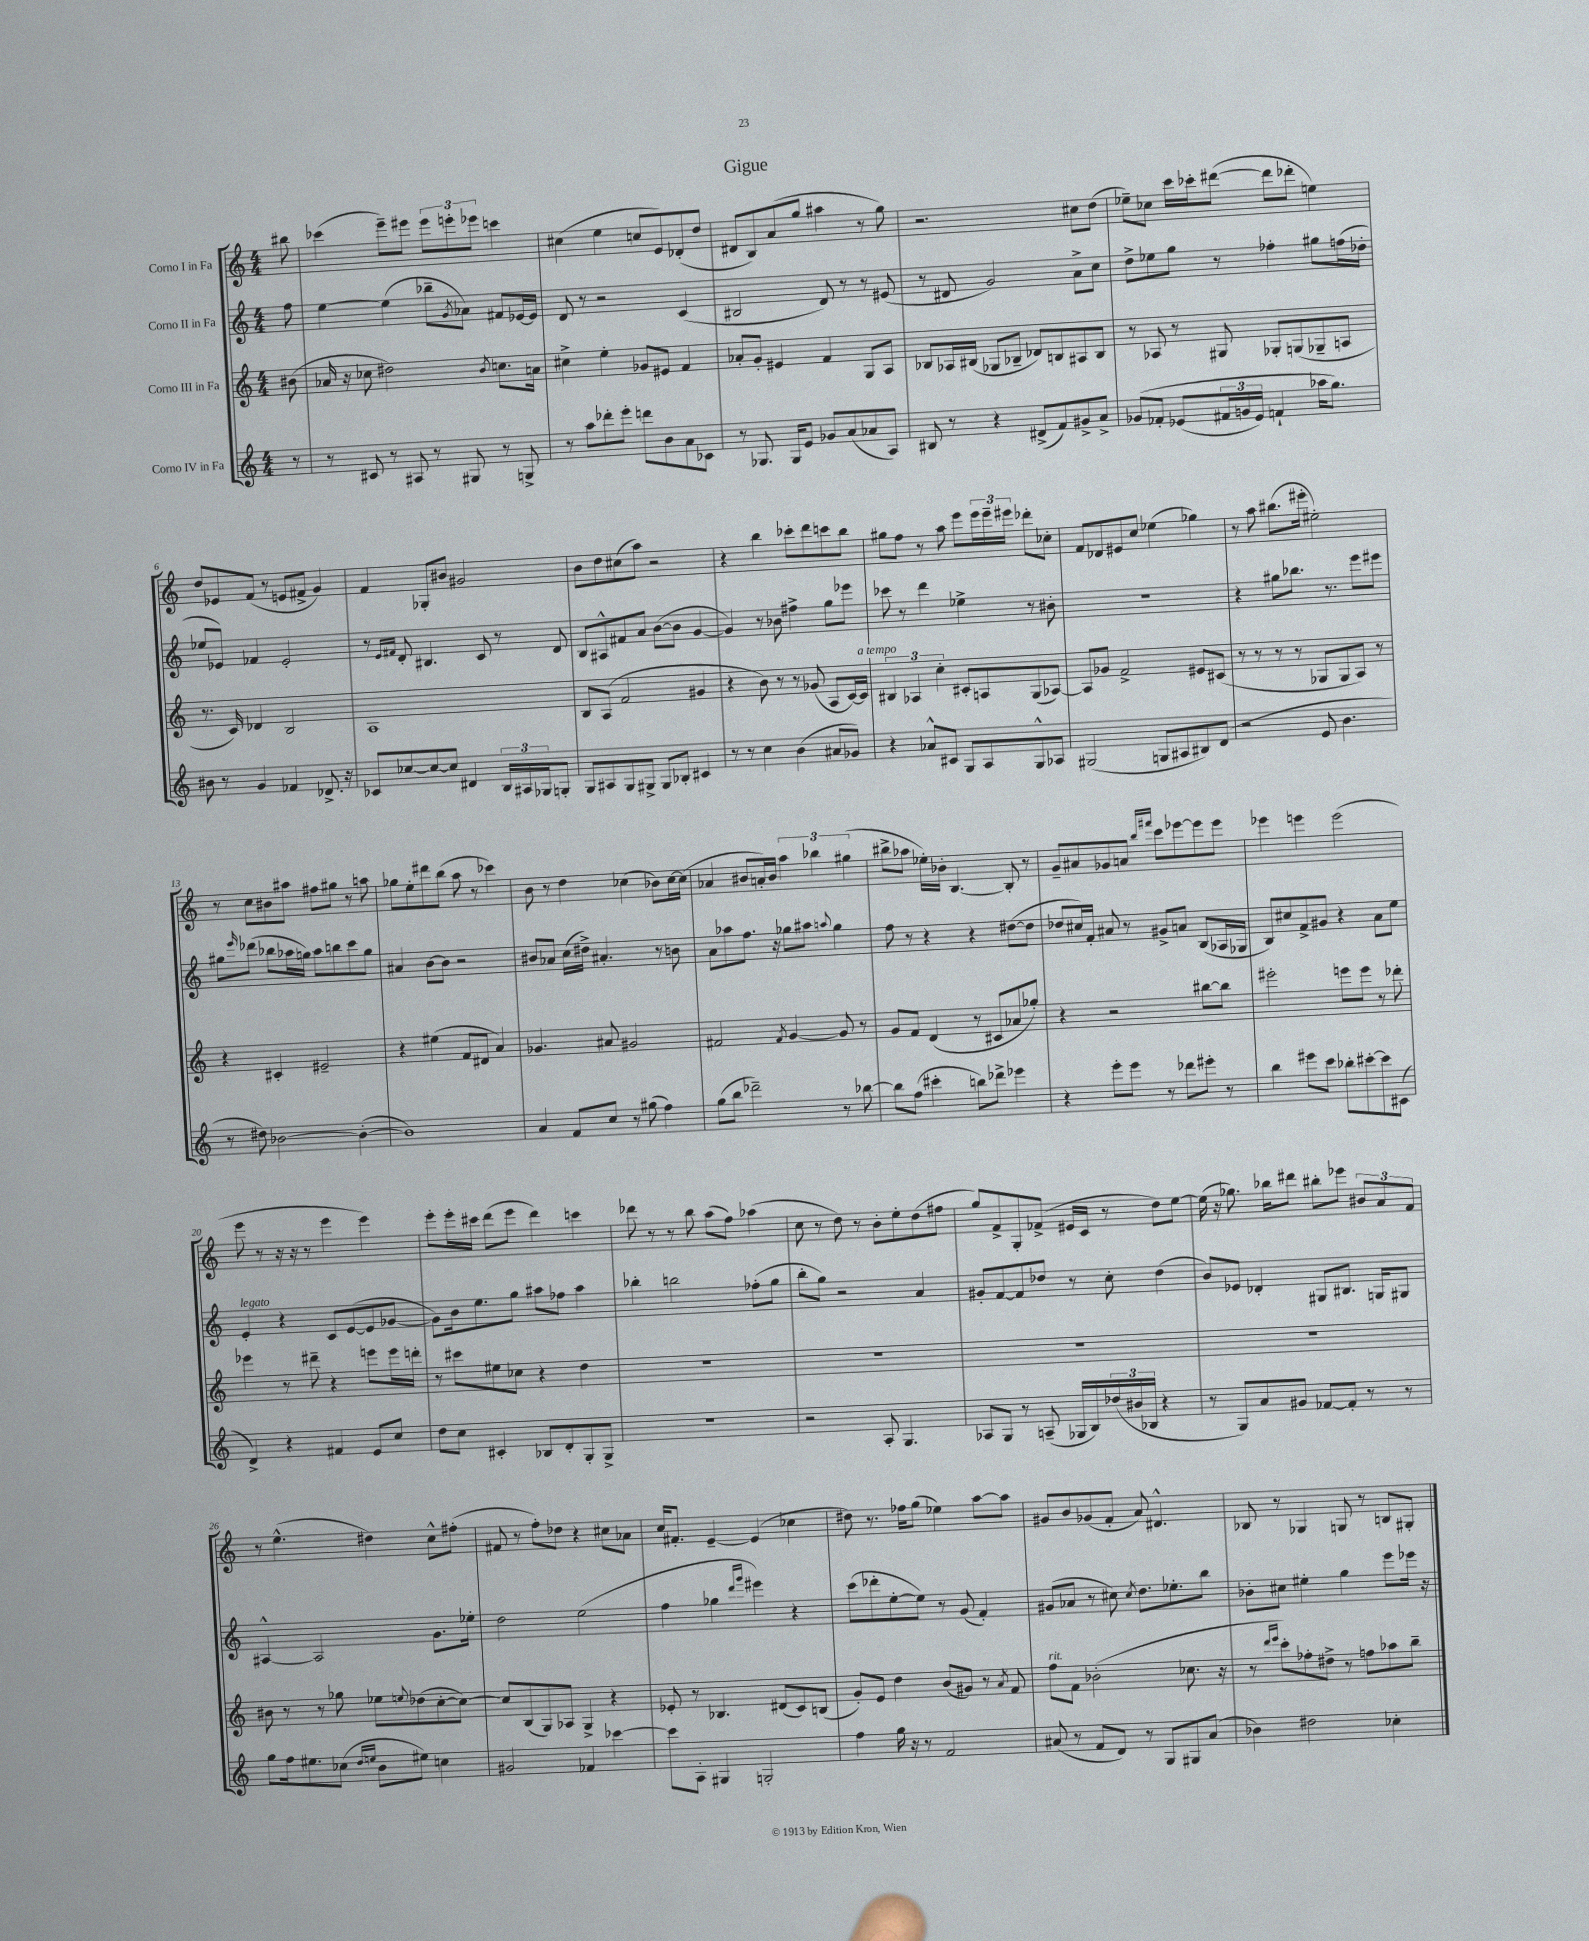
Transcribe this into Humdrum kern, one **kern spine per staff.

**kern	**kern	**kern	**kern
*staff4	*staff3	*staff2	*staff1
*clefG2	*clefG2	*clefG2	*clefG2
*k[]	*k[]	*k[]	*k[]
*M4/4	*M4/4	*M4/4	*M4/4
8r	(8b#	8ff	8bb#
=	=	=	=
8r	16a-	[4ee	(4ccc-
.	16r	.	.
8c#	8cc-	.	.
8r	2dd#)	(4ee]	8eee~)
8A#	.	.	8eee#
8r	.	8bb-~	12eee#
.	.	.	12eee'
.	.	8qg	.
8G#	.	8a-)	.
.	.	.	12eee-
.	8qb	.	.
8r	8.cc	8f#	4ccc
8G^	.	[16e-	.
.	16a	16e-]	.
=	=	=	=
8r	4cc#^	8d	(4cc#
8aa	.	8r	.
8ddd-'	4ee'	2r	4ee
8eee'	.	.	.
8ddd	8g-	.	8cc
8b	8e#	.	8e)
8a	4f	(4c	(8d-'
8c-	.	.	8dd
=	=	=	=
8r	8a-'	2B#	8d#
8.G-	8g'	.	8B)
.	4e#	.	(8a
16G-	.	.	.
8e	.	.	8gg
8g-	4f	8d)	4aa#
(8a	.	8r	.
8a-	8G	8r	8r
8A)	8A	(8e#	8gg)
=	=	=	=
8B#	8B-	8r	2.r
8r	16A-	8d#	.
.	(16B#	.	.
4r	8G-	2g)	.
.	8B-~	.	.
(8d#^	8d-)	.	.
8f)	8B	.	.
8g#^	8A#	8a^	8cc#
8a^	8B	8cc	(8dd
=	=	=	=
&(8g-	8r	8dd^	8ee-~)
8f-'	8A-	8ee-	8cc-
(8e-	8r	8gg	16ccc
.	.	.	16ccc-'
24f#	8G#	8r	([8ddd#
24g	.	.	.
24e-)	.	.	.
4f`	8G-'	4ff-'	8ddd#]
.	(8G	.	8ddd-'
16aa-	8G-~	8gg#	4ee)
8.gg&)	.	.	.
.	8A	(16ff	.
.	.	16dd-'	.
=	=	=	=
8b#	8.r	8ee-	8dd
8r	.	8e-)	8e-
.	16c)	.	.
4g	4d-	4f-	(8f
.	.	.	8r
4f-	2B	2e-'	8e
.	.	.	8f#^
8.d-^	.	.	4g)
16r	.	.	.
=	=	=	=
8c-	1A	8r	4f
.	.	16qqe	.
.	.	16qqf#	.
[8cc-	.	8d'	.
8cc-_	.	4.B#	8G-'
8cc-]	.	.	8b#
4d#	.	.	2g#
.	.	8c	.
24B	.	8r	.
24A#	.	.	.
24G-	.	.	.
8G'	.	8d	.
=	=	=	=
8G	8B	8B	8b
8A#	(8A	8A#^^	8dd
8G	2f	8f#	(8cc#
8G#^	.	8a	8aa)
8G#	.	([8b	2r
8B-'	.	8b]	.
4c#	4g#	[4g	.
=	=	=	=
8r	4r	4g])	4r
8r	.	.	.
4cc	8b)	8r	4bb
.	8r	8b-	.
(4b	8r	4ff#^	8ccc-'
.	(8g-	.	8ddd
8a#	8A	8gg	8ccc
8g-)	[16c)	8eee-	8bb
.	16c]	.	.
=	=	=	=
4r	6B#	8ccc-	8gg#
.	.	8r	8ff
.	6A-	.	.
8a-^^	.	4ddd	8r
.	6cc'	.	.
8c#	.	.	8aa
8G	8c#'	4ee-^	8eee
8A	8A	.	24eee
.	.	.	24eee~
.	.	.	24eee#
8G^^	(8G	8r	8ddd-'
8A-	[8A-)	8b#'	8cc-'
=	=	=	=
(2G#	8A-]	1r	8f
.	8g-	.	8d-
.	2f^	.	8e#
.	.	.	8cc
8G	.	.	(4ee-
8A#	.	.	.
8B#)	8e#	.	4gg-)
(8d	(8c#	.	.
=	=	=	=
2r	8r	4r	8r
.	8r	.	8aa
.	8r	8gg#	(8.bb#
.	8r	8.bb-	.
.	.	.	16eee#'
8e	8G-	.	2ee#')
.	.	8.r	.
4.b	8G-	.	.
.	8A)	8eee	.
.	8r	8eee#	.
=	=	=	=
8r	4r	8gg#	8r
.	.	16qqeee	.
8dd#)	.	(8ddd-	8cc
[2b-	4c#'	8bb-	8b#
.	.	16aa-	8aa#
.	.	16gg)	.
.	2e#~	8aa-	8ff#
.	.	8bb	8gg#
(4b-'_	.	8ccc	8r
.	.	8gg	8aa
=	=	=	=
1b-])	4r	4a#	8gg-
.	.	.	8ee'
.	(4ee#	[8b	8ddd#
.	.	8b]	(8bb
.	8f	2r	8aa
.	8d#	.	8r
.	4a)	.	4ccc-)
=	=	=	=
4a	4.g-	8b#	8b
.	.	8a-	8r
8f	.	(16cc	4dd
.	.	16dd#^)	.
8cc	8a#	4.a#'	.
8r	2g#	.	(4cc-
(8gg#	.	.	.
4ff)	.	8r	8b-)
.	.	8b	[16cc-
.	.	.	(16cc-]
=	=	=	=
(8gg	2f#	8a	4a-
8bb	.	8aa-	.
2ddd-~)	.	8.ff	8b#
.	.	.	16a')
.	.	16r	16b#
.	8qf#	.	.
.	[4g	8gg-	6aa
.	.	8aa#	.
.	.	.	6bb-
.	.	8qqaa	.
8r	8g]	4gg-	.
.	.	.	(6gg#
[8bb-	8r	.	.
=	=	=	=
8bb-]	8g	8ff	8bb#^
(8ff	8f	8r	8aa-
4ccc#'	(4d	4r	16ee-')
.	.	.	16b-'
.	.	.	[4.B
8bb)	8r	4r	.
8ddd-^	8c#	.	.
4eee-	8a-	([8dd#	8B']
.	8gg-')	8dd#]	8r
=	=	=	=
4r	4r	8dd-	8g~
.	.	16cc#)	8a#
.	.	16f'	.
8eee'	2r	8a#	8g-
8eee	.	8r	8a
.	.	.	16qqbb
.	.	.	16qqfff#
8r	.	8g#^	8ccc
8ddd-	.	8a	[8eee-
8eee#'	[8bb#	(8B	8eee-]
8r	8bb#]	16A-	8eee-
.	.	16G-	.
=	=	=	=
4bb	2eee#'	8B)	4eee-
.	.	8cc#	.
8eee#	.	8f^	4eee
8ccc	.	8g#	.
8bb-'	8eee	4r	(2eee
[8ccc#'	8eee	.	.
8ccc#]	8r	8a	.
(8c#	8ddd-'	8ee	.
=	=	=	=
4d^)	4eee-	4e'	8eee
.	.	.	8r
4r	8r	4r	16r
.	.	.	16r
.	8ddd#~	.	8r
4f#	4r	8c	4eee
.	.	([8e	.
8e	8eee	8e]	4eee)
8cc	16eee	[8g-	.
.	16ddd'	.	.
=	=	=	=
8dd	8r	8g-])	8eee'
8cc	8ccc#	16b	16eee'
.	.	8.ee	16ccc#
4c#'	8ee#	.	(8ddd
.	8cc-	8gg	8eee
8B-	4r	8aa#	4ddd)
8d'	.	8ff-	.
8G'	4dd	4aa#	4ccc
8G^	.	.	.
=	=	=	=
1r	1r	4bb-'	8ddd-
.	.	.	8r
.	.	2bb	8r
.	.	.	8bb
.	.	.	(8aa
.	.	.	8ff)
.	.	(8ff-'	(4aa-
.	.	8gg	.
=	=	=	=
2r	1r	8bb'	8cc
.	.	8gg)	8r
.	.	2r	8dd)
.	.	.	8r
8A'	.	.	8b'
4.G	.	.	8ee'
.	.	4a	(8dd
.	.	.	8ff#
=	=	=	=
8A-	1r	8g#'	8gg)
8G	.	[8f	8f^
8r	.	8f]	8G'
(8A~	.	8dd-	(8f-^
16G-	.	8r	16e#
16B)	.	.	16c
(24dd-	.	8cc'	8r
24b#	.	.	.
24B-	.	.	.
4r	.	(4dd-	8dd)
.	.	.	[8ee
=	=	=	=
8r	1r	8b)	(16ee]
.	.	.	16r
8G)	.	8e-	8.gg-)
8a	.	4d-'	.
.	.	.	16bb-
8g#	.	.	8ddd#
[8f-	.	8G#	8bb#'
8f-']	.	8.B#	8eee-
8r	.	.	12b#
.	.	16G	.
.	.	.	12a
8r	.	8G#	.
.	.	.	12f
=	=	=	=
8gg	8b#	[4A#^^	8r
16ff	8r	.	(4.ee^^
8.ee#	.	.	.
.	8r	2A#]	.
(8cc-	8gg-	.	.
16qqdd	.	.	.
16qqee	.	.	.
8b	8ee-	.	4dd#)
.	8qqee	.	.
8ee#)	(8dd-	.	.
4cc	[8cc'	8.g	8cc^^
.	8cc_)	.	(8ff#'
.	.	16ee-'	.
=	=	=	=
2g#	8cc]	2dd	8f#
.	(8B	.	8r
.	8G)	.	8ff')
.	8A-	.	8dd-
4f-	4G^	(2ee	4r
[4ccc-	4r	.	8cc#
.	.	.	8a-
=	=	=	=
8ccc-]	8e-'	4ff	16cc
.	.	.	8.f#'
8A'	8r	.	.
4G#	4.B-	4gg-	[4e~
.	.	16qqddd	.
.	.	16qqggg	.
2G'	.	4eee#)	(4e]
.	(8d#	.	.
.	8c)	4r	4cc-
.	(8B	.	.
=	=	=	=
4ff	8g')	(8ccc	8dd#)
.	8e	8ddd-'	8.r
16gg	4dd	[8ee'	.
16r	.	.	16ff-
8r	.	8ee])	(8gg
2f	(8b	8r	4ee-)
.	8g#)	(8g	.
.	8r	4f')	[8aa
.	8qa	.	.
.	8f	.	8aa]
=	=	=	=
(8a#	8ff	(8g#	8g#
8r	8f	8a-	8b
8f	(2b-'	8r	(8g-
8d)	.	8cc#)	8f'
.	.	8qcc#	.
8r	.	8.dd	8a)
8G	.	.	4.d#^^
.	.	8.ee-'	.
8G#	8.cc-	.	.
(8a#	.	8bb	.
.	16r	.	.
=	=	=	=
4b-)	8r	8b-'	8B-
.	16qqddd	.	.
.	16qqeee	.	.
.	8ccc')	8cc#	8r
2dd#	8ff-'	4ee#'	4G-
.	8dd#^	.	.
.	8r	4gg	8G
.	8ff	.	8r
4cc-'	8aa-	8eee	8B
.	8bb~	16eee-	8G#'
.	.	16r	.
==	==	==	==
*-	*-	*-	*-
